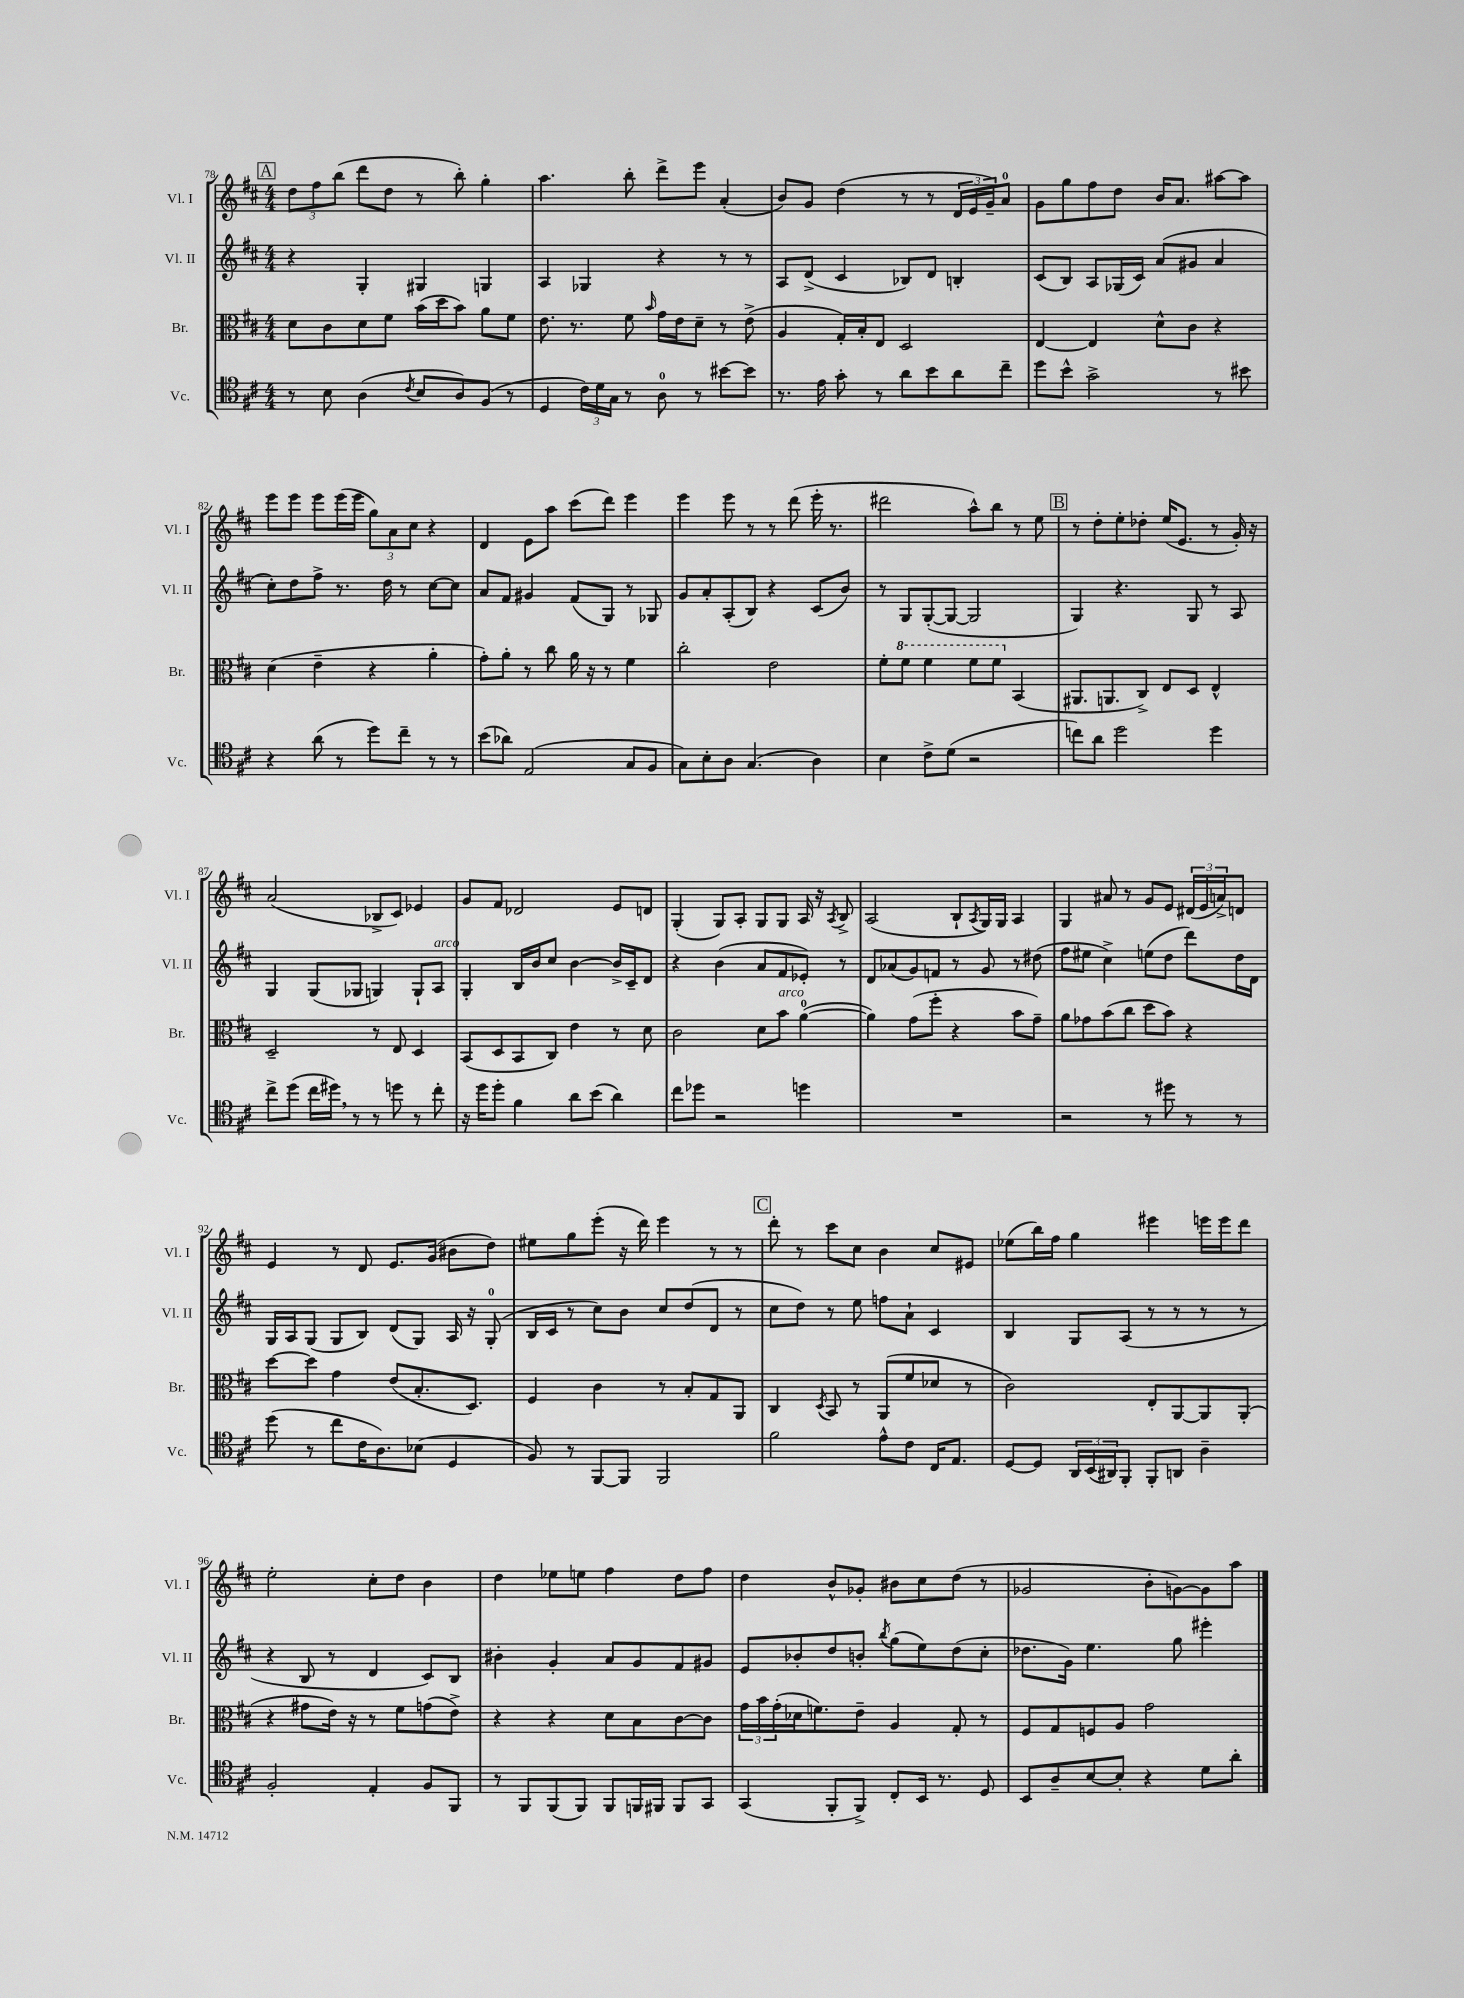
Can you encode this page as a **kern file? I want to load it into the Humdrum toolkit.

**kern	**kern	**kern	**kern
*part4	*part3	*part2	*part1
*staff4	*staff3	*staff2	*staff1
*I"Vc.	*I"Br.	*I"Vl. II	*I"Vl. I
*I'Vc.	*I'Br.	*I'Vl. II	*I'Vl. I
*clefC4	*clefC3	*clefG2	*clefG2
*k[f#c#]	*k[f#c#]	*k[f#c#]	*k[f#c#]
*M4/4	*M4/4	*M4/4	*M4/4
!!LO:REH:place=s1:t=A
=78	=78	=78	=78
8r	8d\L	4r	12dd\L
.	.	.	12ff#\
8B\	8c#\	.	.
.	.	.	(12bb\J
(4A\	8d\	4G'/	8ddd\L
.	8f#\J	.	8dd\J
8qc#/	.	.	.
8B/L	(16b\LL	4G#X/	8r
.	16dd\J	.	.
8A/)	8b\J)	.	8bb'\)
(8F#/J	8a\L	4Gn/	4gg'\
8r	8f#\J	.	.
=79	=79	=79	=79
4D/	8.e\	4A/	4.aa\
.	8.r	.	.
24c#\LL)	.	4G-X/	.
24d\	.	.	.
24G\JJ	.	.	.
8r	8f#\	.	8bb'\
.	16qqb/	.	.
8A\	16g\LL	4r	8ddd^\L
.	16e\J	.	.
8r	8d~\J	.	8eee\J
[8b#X\L	8r	8r	(4a'/
8b#\J]	(8e^\	8r	.
=80	=80	=80	=80
8.r	4A/	8A/L	8b/L)
.	.	(8d^/J	8g/J
16e\	.	.	.
8g'\	16G'/LL)	4c#/	(4dd\
.	16B'/J	.	.
8r	8E/J	.	.
8a\L	2D/	8B-X/L)	8r
8b\	.	8d/J	8r
8a\	.	4Bn'/	24d/LL
.	.	.	24e/
.	.	.	24g~/J)
8cc#~\J	.	.	8a/J
=81	=81	=81	=81
8dd\L	[4E/	(8c#/L	8g\L
8b^^\J	.	8B/J)	8gg\
2g^\	4E/]	8A/L	8ff#\
.	.	(16G-X/L	8dd\J
.	.	16c#/JJ)	.
.	8d^^\L	(8a/L	16b/KL
.	.	.	8.a/J
.	8c#\J	8g#X/J	.
8r	4r	4a/	[8aa#X\L
8b#X\	.	.	8aa#\J]
!!LO:LB:g=z
=82	=82	=82	=82
4r	(4d\	8cc#'\L)	8eee\L
.	.	8dd\	8eee\J
(8a\	4e~\	8ff#^\J	8eee\L
8r	.	8.r	(16eee\L
.	.	.	16eee\JJ
8dd\L)	4r	.	12gg\L)
.	.	16dd\	.
.	.	.	12a\
8cc#~\J	.	8r	.
.	.	.	12cc#\J
8r	4a'\	[8cc#\L	4r
8r	.	8cc#\J]	.
=83	=83	=83	=83
(8b\L	8g'\L)	8a/L	4d/
8a-X\J)	8a'\J	8f#/J	.
(2E/	8r	4g#X/	8e\L
.	8cc#\	.	8aa\J
.	16a\	(8f#/L	(8ccc#\L
.	16r	.	.
.	8r	8G/J)	8ddd\J)
8G/L	4f#\	8r	4eee\
8F#/J	.	8G-X/	.
=84	=84	=84	=84
8G\L)	2cc#'\	8g/L	4eee\
8B'\	.	8a'/	.
8A\J	.	(8A'/	8eee\
(4.G/	.	8B/J)	8r
.	2e\	4r	8r
.	.	.	(8ddd\
4A\)	.	(8c#/L	16eee'\
.	.	.	8.r
.	.	8b/J)	.
=85	=85	=85	=85
4B\	8f#'\L	8r	2ddd#X\
*	*8va	*	*
.	8ff#\J	8G/L	.
8c#^\L	4ff#\	([8G'/	.
(8d\J	.	8G/J_	.
2r	8ff#\L	2G/]	8aa^^\L)
.	8ff#\J	.	8bb\J
*	*X8va	*	*
.	(4BB/	.	8r
.	.	.	8ee\
!!LO:REH:place=s1:t=B
=86	=86	=86	=86
8ccn\L)	8.AA#X/L	4G/)	8r
8a\J	.	.	8dd'\L
.	8.AAn/	.	.
2dd\	.	4.r	8ee'\
.	8C#^/J)	.	8dd-X'\J
.	8E/L	.	(16ee/KL
.	.	.	8.e/J
.	8D/J	8G/	.
4dd\	4E^^/	8r	8r
.	.	8A/	16g'/)
.	.	.	16r
!!LO:LB:g=z
=87	=87	=87	=87
8cc#^\L	2D~/	4G/	(2a/
(8dd\J	.	.	.
16cc#\LL	.	(8G/L	.
16dd#X,\JJ)	.	.	.
8r	.	8G-X/J	.
8r	8r	4Gn/)	8B-X^/L
8ddn\	8E/	.	8c#/J)
8r	4D/	8G`/L	4e-X/
!	!	!LO:TX:a:i:t=arco	!
8cc#'\	.	8A/J	.
=88	=88	=88	=88
16r	(8BB/L	4G'/	8g/L
16dd\KL	.	.	.
8dd'\J	8D/	.	8f#/J
4f#\	8BB/	16B/LL	2d-X/
.	.	16b/J	.
.	8C#/J)	8cc#/J	.
8a\L	4e\	[4b\	.
(8b\J	.	.	.
4a\)	8r	16b^/LL]	8e/L
.	.	16c#~/J	.
.	8d\	8d/J	8dn/J
=89	=89	=89	=89
8cc#\L	2c#\	4r	(4G'/
8dd-X\J	.	.	.
2r	.	(4b\	8G/L)
.	.	.	8A'/J
.	8d\L	8a/L	8G/L
!	!LO:TX:a:i:t=arco	!	!
.	8b\J	8f#/	8G/J
4ddn\	([4a\	8e-X'/J)	16A/
.	.	.	16r
.	.	.	8qA/
.	.	8r	8B^/
=90	=90	=90	=90
1r	4a\])	8d/L	(2A/
.	.	(8a-X/	.
.	(8g\L	8g/)	.
.	8ff#'\J	8fn/J	.
.	4r	8r	8B`/L
.	.	.	8qA/
.	.	8g/	16G/L)
.	.	.	16G/JJ
.	8b\L	8r	4A/
.	8g~\J)	(8dd#X\	.
=91	=91	=91	=91
2r	8a\L	8ff#\L	4G/
.	8g-X\	8ee#X\J	.
.	(8b\	4cc#^\)	8a#X/
.	8cc#\J	.	8r
8r	8dd\L	(8een\L	8g/L
8dd#X\	8b\J)	8dd\J	8e/J
8r	4r	8ddd\L)	(24d#X/LL
.	.	.	24e/
.	.	.	24an^/J)
8r	.	16dd\L	8dn/J
.	.	16d\JJ	.
!!LO:LB:g=z
=92	=92	=92	=92
(8dd\	[8dd\L	16G/LL	4e/
.	.	16A/J	.
8r	8dd\J]	(8G/J	.
8cc#\L	4g\	8G/L	8r
16c#\K	.	8B/J)	8d/
8.A\)	.	.	.
.	(8e/L	(8d/L	8.e/L
(8B-X\J	8.B'/	8G/J)	.
.	.	.	(16g/Jk
4D/	.	16A/	8b#X\L
.	8.D/J)	16r	.
.	.	(8G'/	8dd\J)
=93	=93	=93	=93
8F#/)	4F#/	16B/LL	8ee#X\L
.	.	16c#/JJ	.
8r	.	8r	8gg\
[8FF#/L	4c#\	8cc#\L)	(8eee'\J
8FF#/J]	.	8b\J	16r
.	.	.	16ddd\)
2FF#/	8r	8cc#/L	4eee\
.	8B'/L	(8dd/	.
.	8G/	8d/J	8r
.	8AA/J	8r	8r
!!LO:REH:place=s1:t=C
=94	=94	=94	=94
2f#\	4C#/	8cc#\L	8ddd'\
.	.	8dd\J)	8r
.	8qD/	.	.
.	8BB/	8r	8ccc#\L
.	8r	8ee\	8cc#\J
8e^^\L	(8AA/L	8ffn\L	4b\
8c#\J	8f#/	8a`\J	.
16C#/KL	8d-X/J	4c#/	8cc#/L
8.E/J	.	.	.
.	8r	.	8e#X/J
=95	=95	=95	=95
[8D/L	2c#\)	4B/	(8ee-X\L
8D/J]	.	.	16bb\L)
.	.	.	16ff#\JJ
24AA/LL	.	8G/L	4gg\
(24BB/	.	.	.
24AA#X/J)	.	.	.
8FF#'/J	.	(8A/J	.
8FF#'/L	8E'/L	8r	4eee#X\
8AAn/J	[8AA/	8r	.
4A~\	8AA/]	8r	16eeen\LL
.	.	.	16eee\J
.	(8AA'/J	8r	8ddd\J
!!LO:LB:g=z
=96	=96	=96	=96
2F#'/	4r	4r	2ee'\
.	8g#X\L	8B/	.
.	16e\Jk)	8r	.
.	16r	.	.
4E'/	8r	4d/	8cc#'\L
.	8f#\L	.	8dd\J
8F#/L	(8gn\	8c#/L)	4b\
8FF#/J	8e^\J)	8B/J	.
=97	=97	=97	=97
8r	4r	4b#X'\	4dd\
8FF#/L	.	.	.
(8FF#/	4r	4g'/	8ee-X\L
8FF#/J)	.	.	8een\J
8FF#/L	8d\L	8a/L	4ff#\
16FFn/L	8B\	8g/	.
16FF#X/JJ	.	.	.
8FF#/L	[8c#\	8f#/	8dd\L
8GG/J	8c#\J]	8g#X/J	8ff#\J
=98	=98	=98	=98
(4GG/	24g\LL	8e/L	4dd\
.	24b\	.	.
.	(24g'\	.	.
.	16d-X\J	8b-X'/	.
.	8.fn\)	.	.
8FF#'/L	.	8dd/	8b^^/L
8FF#^/J)	8e~\J	8bn'/J	8g-X'/J
.	.	8qbb/	.
8C#'/L	4A/	(8gg\L	8b#X\L
16BB/Jk	.	8ee\)	8cc#\
8.r	.	.	.
.	8G'/	(8dd\	(8dd\J
8D/	8r	8cc#'\J	8r
=99	=99	=99	=99
8BB/L	8F#/L	8.dd-X\L	2g-X/
8A~/	8G/	.	.
.	.	16g\Jk)	.
[8B/	8Fn/	4.ee\	.
8B'/J]	8A/J	.	.
4r	2g\	.	8b'\L
.	.	8gg\	[8gn\)
8d\L	.	4eee#X'\	8g\]
8a'\J	.	.	8aa\J
==	==	==	==
*-	*-	*-	*-
